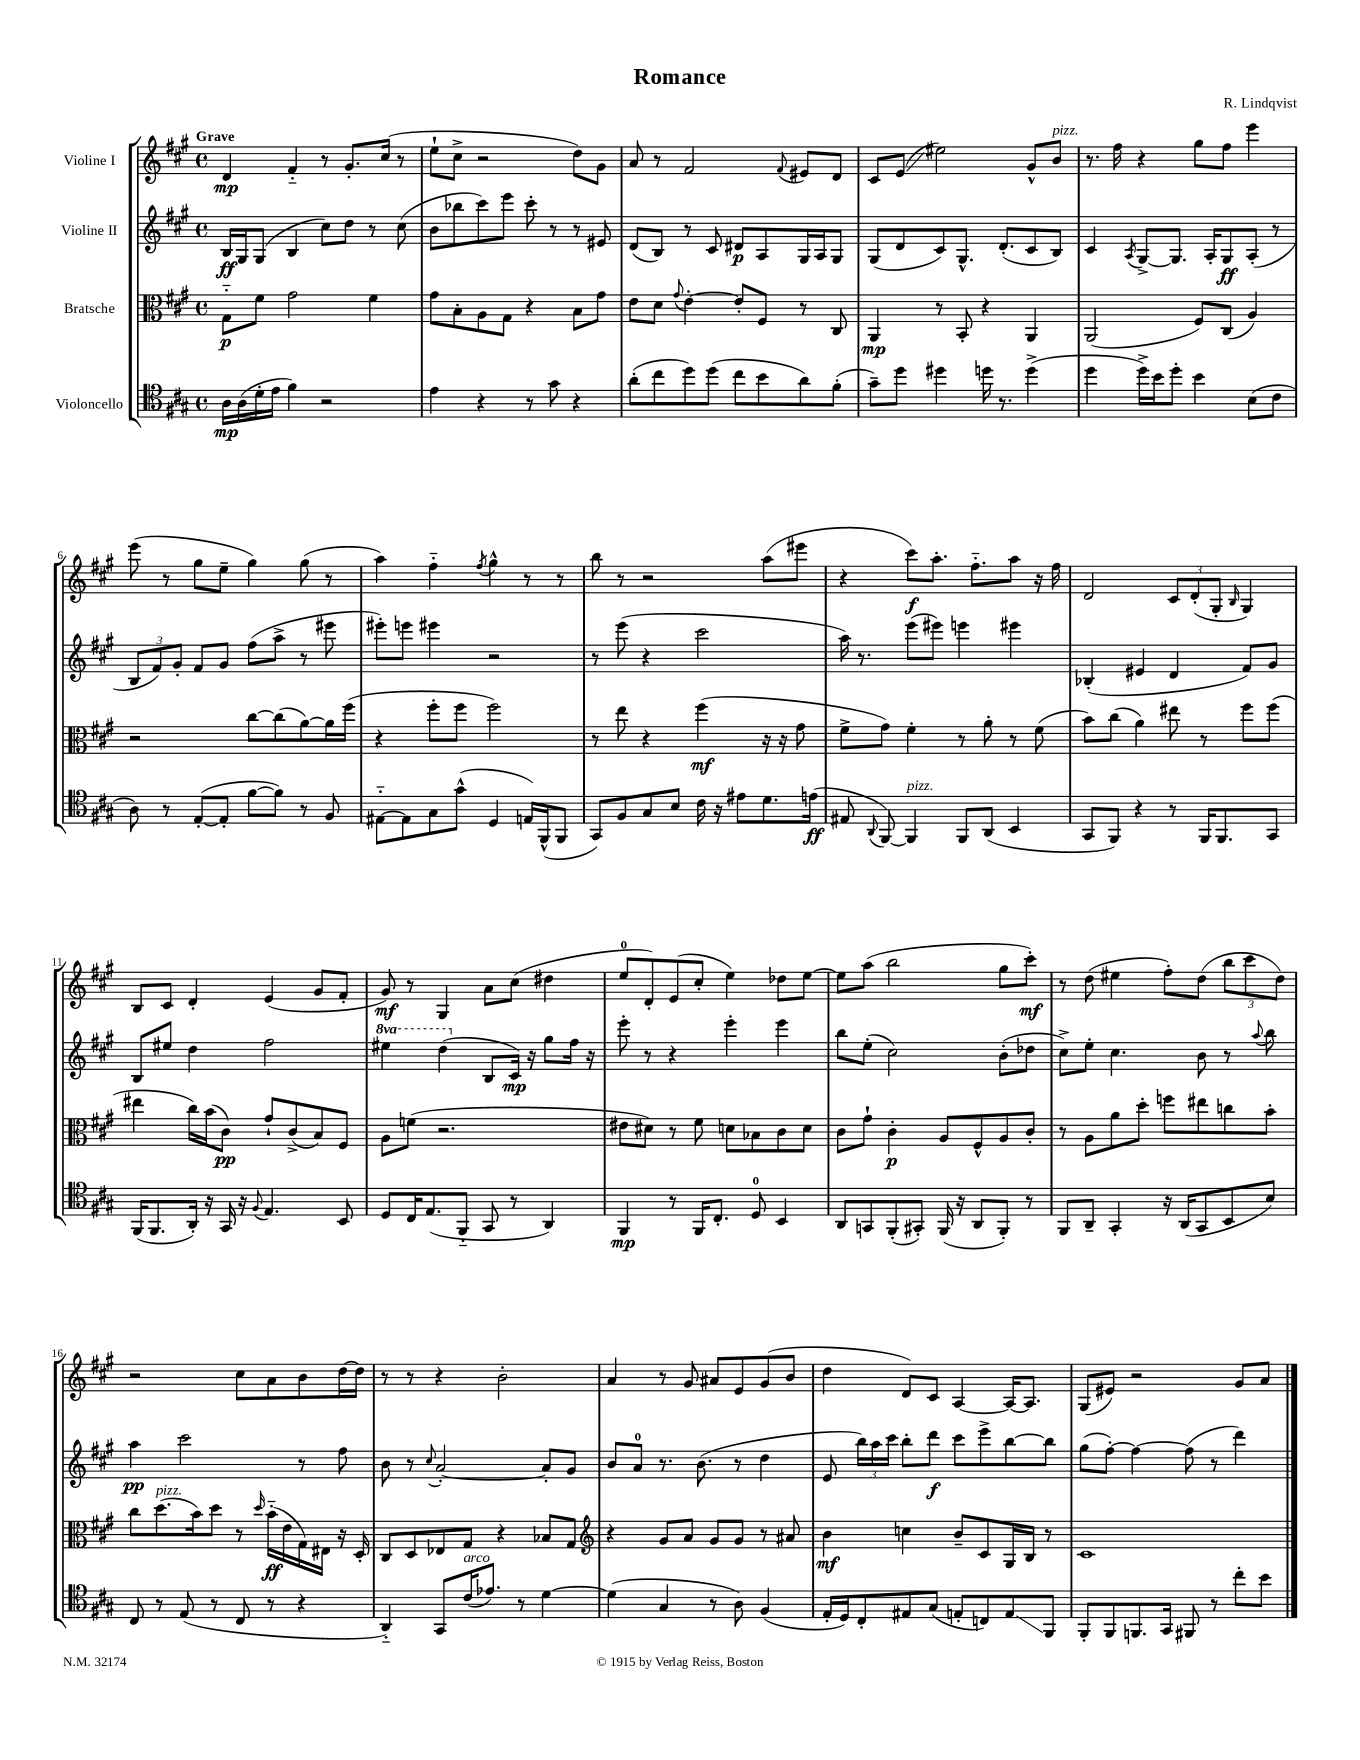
\header { title = "Romance" composer = "R. Lindqvist" }
<<
\new StaffGroup <<
\new Staff = "s0" \with { instrumentName = "Violine I" } {
    \clef treble \key a \major \defaultTimeSignature \time 4/4 \tempo "Grave"
    \autoBeamOff d'4\mp fis'4-_ r8 gis'8.[-. cis''16]( r8 |
    e''8[-! cis''8]-> r2 d''8[) gis'8] |
    a'8 r8 fis'2 \appoggiatura { fis'8 } eis'8[ d'8] |
    cis'8[ e'8]\glissando( eis''2) gis'8[-^ b'8]^\markup { \italic "pizz." } |
    r8. fis''16 r4 gis''8[ fis''8] e'''4 |
    e'''8( r8 gis''8[ e''8]-- gis''4) gis''8( r8 |
    a''4) fis''4-_ \acciaccatura { fis''8 } gis''4-^ r8 r8 |
    b''8 r8 r2 a''8[( eis'''8] |
    r4 cis'''8[\f) a''8.]-. fis''8.[-_ a''8] r16 fis''16 |
    d'2 \tuplet 3/2 { cis'8[ d'8-.( gis8]-. } \grace { b16 } gis4) |
    b8[ cis'8] d'4-. e'4( gis'8[ fis'8]-. |
    gis'8\mf) r8 gis4 a'8[ cis''8]( dis''4 |
    e''8[-0 d'8-.) e'8( cis''8]-. e''4) des''8[ e''8]~ |
    e''8[ a''8]( b''2 gis''8[ cis'''8]-.\mf) |
    r8 d''8( eis''4 fis''8[-.) d''8]( \tuplet 3/2 { b''8[ cis'''8 d''8]) } |
    r2 cis''8[ a'8 b'8 d''16~ d''16] |
    r8 r8 r4 b'2-. |
    a'4 r8 gis'8 ais'8[ e'8 gis'8( b'8] |
    d''4 d'8[) cis'8] a4~ a16[~ a8.] |
    gis8[( eis'8]) r2 gis'8[ a'8] \bar "|." |
}
\new Staff = "s1" \with { instrumentName = "Violine II" } {
    \clef treble \key a \major \defaultTimeSignature \time 4/4 \set Staff.ottavationMarkups = #ottavation-simple-ordinals
    \autoBeamOff b16[\ff gis16 gis8]( b4 cis''8[) d''8] r8 cis''8( |
    b'8[ bes''8 cis'''8) e'''8] cis'''8-. r8 r8 eis'8 |
    d'8[( b8]) r8 cis'8 dis'8[\p a8 gis16 a16 gis8] |
    gis8[( d'8 cis'8) gis8.]-^ d'8.[-.( cis'8 b8]) |
    cis'4 \acciaccatura { a8 } gis8[~-> gis8.] a16[-. gis8\ff a8]-.( r8 |
    \tuplet 3/2 { b8[ fis'8) gis'8]-. } fis'8[ gis'8] fis''8[( a''8]-> r8 eis'''8 |
    eis'''8[-.) e'''8] eis'''4 r2 |
    r8 e'''8( r4 cis'''2 |
    a''16) r8. e'''8[( eis'''8]) e'''4 eis'''4 |
    bes4-.( eis'4 d'4 fis'8[) gis'8] |
    b8[ eis''8] d''4 fis''2 |
    \ottava #1 eis'''4 d'''4( \ottava #0 b8[ cis'16]\mp) r16 gis''8[ fis''16] r16 |
    e'''8-. r8 r4 e'''4-. e'''4 |
    b''8[ e''8]-.( cis''2) b'8[-.( des''8] |
    cis''8[->) e''8]-. cis''4. b'8 r8 \appoggiatura { a''8 } b''8 |
    a''4\pp cis'''2 r8 fis''8 |
    b'8 r8 \appoggiatura { cis''8 } a'2~-. a'8[-. gis'8] |
    b'8[ a'8]-0 r8. b'8.( r8 d''4 |
    e'8 \tuplet 3/2 { b''16[) a''16 cis'''16] } b''8[-. d'''8]\f cis'''8[ e'''8-> b''8~ b''8] |
    gis''8[( fis''8]~-.) fis''4~ fis''8( r8 d'''4) \bar "|." |
}
\new Staff = "s2" \with { instrumentName = "Bratsche" } {
    \clef alto \key a \major \defaultTimeSignature \time 4/4
    \autoBeamOff gis8[-_\p fis'8] gis'2 fis'4 |
    gis'8[ b8-. a8 gis8] r4 b8[ gis'8] |
    e'8[ d'8] \appoggiatura { gis'8 } e'4~-. e'8[-. fis8] r8 cis8 |
    a,4\mp r8 b,8-. r4 a,4 |
    a,2( fis8[) cis8]( a4) |
    r2 cis''8[~ cis''8( a'8~) a'16 fis''16]( |
    r4 fis''8[-. fis''8] fis''2) |
    r8 e''8 r4 fis''4\mf( r16 r16 gis'8 |
    fis'8[-> gis'8]) fis'4-. r8 a'8-. r8 fis'8( |
    b'8[) cis''8]( a'4) eis''8 r8 fis''8[ fis''8]( |
    eis''4 cis''16[) b'16( cis'8]\pp) gis'8[-! cis'8->( b8) fis8] |
    a8[ f'8]( r2. |
    eis'8[ dis'8]) r8 fis'8 d'8[ bes8 cis'8 d'8] |
    cis'8[ gis'8]-! cis'4-.\p a8[ fis8-^ a8 cis'8]-. |
    r8 a8[ a'8 d''8]-. f''8[ eis''8 c''8 b'8]-. |
    cis''8[ d''8.^\markup { \italic "pizz." }( b'16) d''8] r8 \grace { d''16 } b'16[-_\ff( e'16 gis16) eis16] r16 d16-. |
    cis8[ d8 ees8 gis8] r4 bes8[ gis8] |
    \clef treble r4 gis'8[ a'8] gis'8[ gis'8] r8 ais'8 |
    b'4\mf c''4 b'8[-- cis'8 gis16 b16] r8 |
    cis'1 \bar "|." |
}
\new Staff = "s3" \with { instrumentName = "Violoncello" } {
    \clef tenor \key a \major \defaultTimeSignature \time 4/4
    \autoBeamOff a16[\mp a16( d'16-. e'16] fis'4) r2 |
    e'4 r4 r8 gis'8 r4 |
    a'8[-.( cis''8 d''8) d''8]( cis''8[ b'8 a'8) fis'8]-.( |
    gis'8[--) d''8] dis''4 d''16 r8. d''4->( |
    d''4 d''16[->) b'16 d''8]-. b'4 b8[( cis'8] |
    a8) r8 e8[~-.( e8]-. fis'8[~ fis'8]) r8 fis8 |
    eis8[~-_ eis8 gis8 gis'8]-^( d4 e16[) fis,16-^( fis,8] |
    gis,8[) fis8 gis8 b8] cis'16 r16 eis'8[ d'8. e'16]\ff( |
    eis8 \appoggiatura { a,8 } fis,8~) fis,4^\markup { \italic "pizz." } fis,8[ a,8]( b,4 |
    gis,8[ fis,8]) r4 r8 fis,16[ fis,8. gis,8] |
    fis,16[( fis,8. a,16]-.) r16 gis,16 r16 \appoggiatura { fis8 } e4. b,8 |
    d8[ cis16 e8.( fis,8]-_ gis,8 r8 a,4) |
    fis,4\mp r8 fis,16[ cis8.]-. d8-0 b,4 |
    a,8[ g,8 fis,8-.( gis,8]-.) fis,16( r16 a,8[ fis,8]-.) r8 |
    fis,8[ a,8]-- gis,4-. r16 a,16[( gis,8 b,8 b8]) |
    cis8 r8 e8( r8 cis8 r8 r4 |
    a,4-_) gis,8[ cis'16^\markup { \italic "arco" }( ees'8.]) r8 d'4~ |
    d'4( gis4 r8 a8) fis4( |
    e16[-. d16) cis8-. eis8 gis8]( e8[-. c8) e8\glissando fis,8] |
    fis,8[-. fis,8 f,8. gis,16] fis,8 r8 cis''8[-. b'8] \bar "|." |
}
>>
>>
